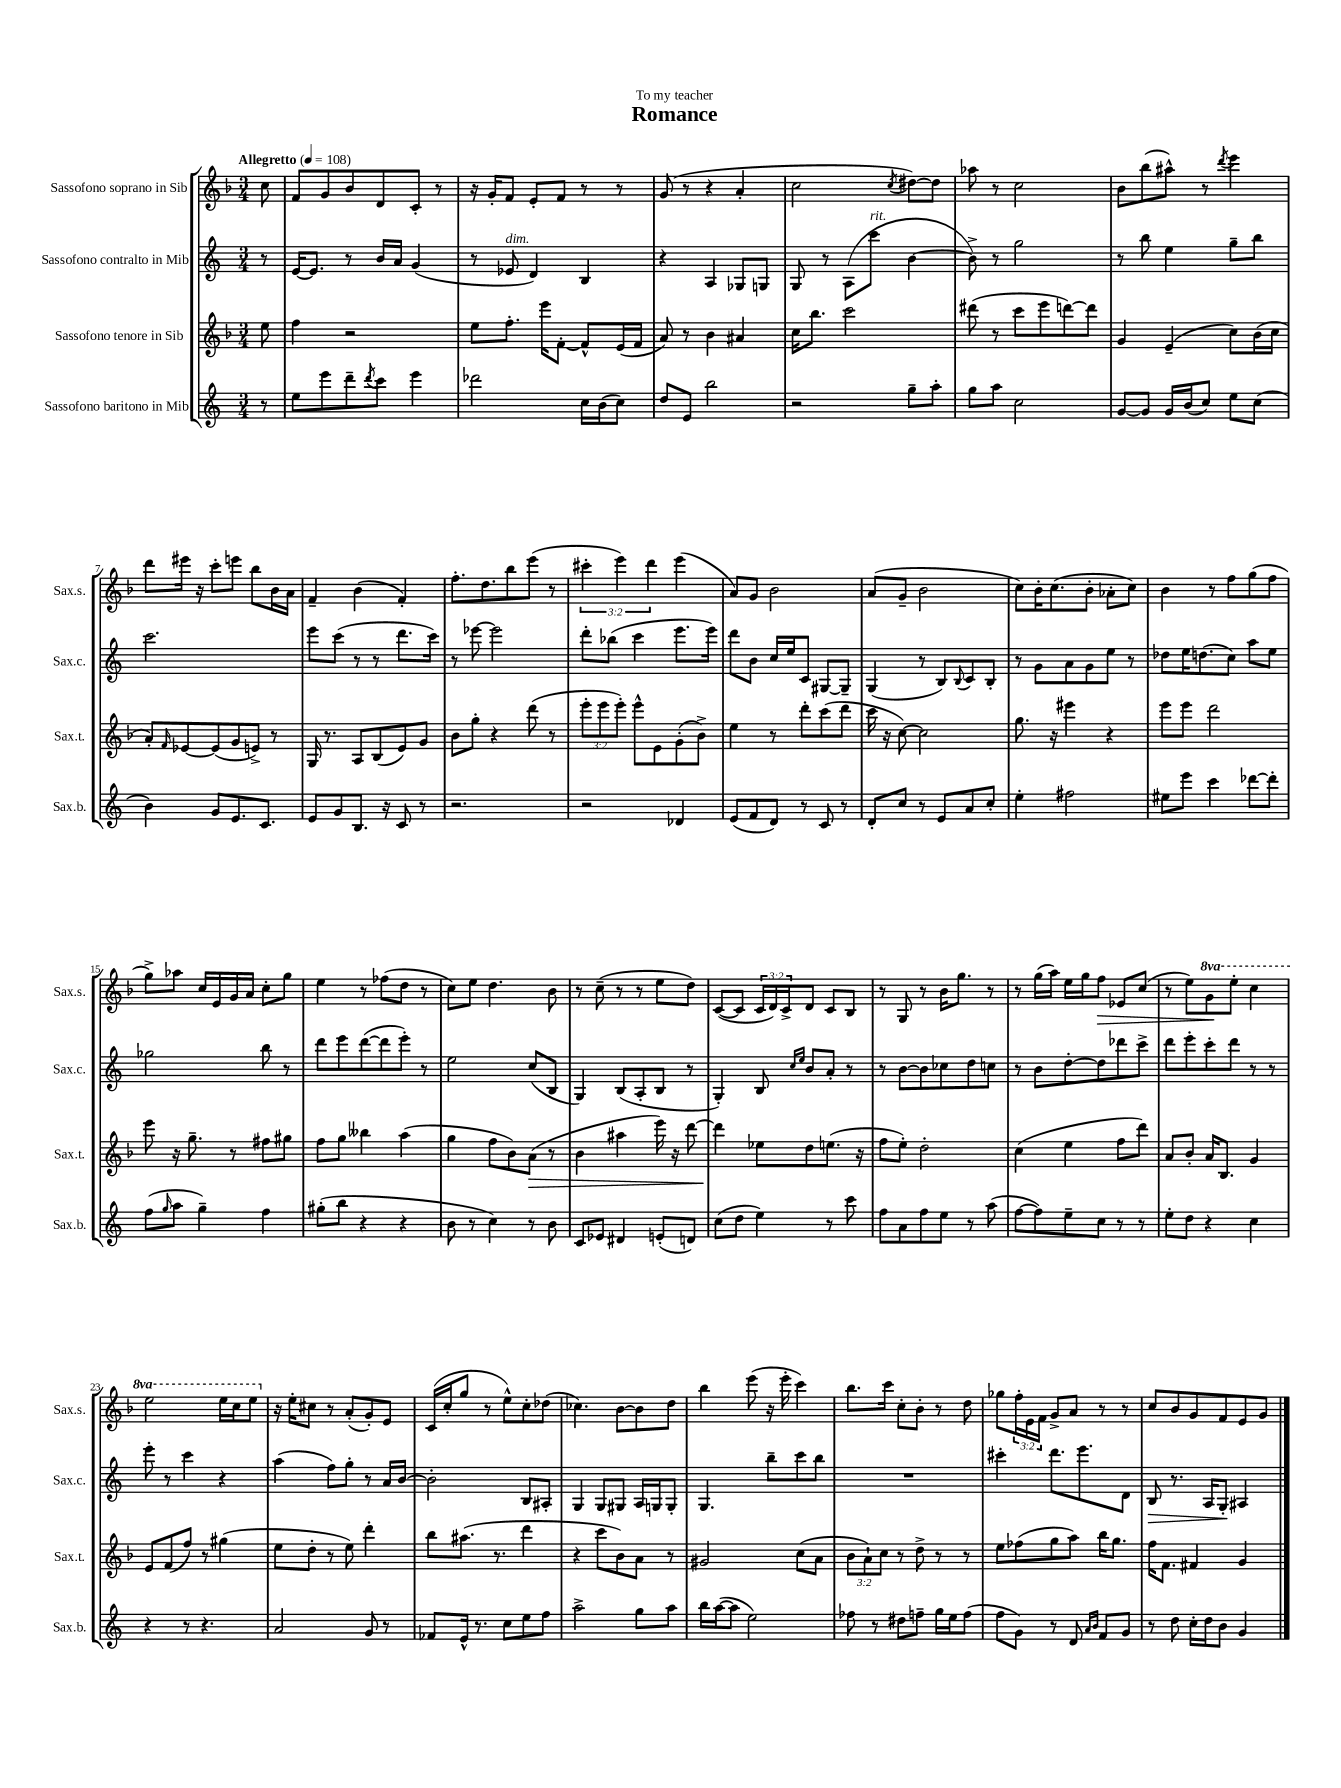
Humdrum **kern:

**kern	**kern	**dynam	**kern	**dynam	**kern	**dynam
*part4	*part3	*part3	*part2	*part2	*part1	*part1
*staff4	*staff3	*staff3	*staff2	*staff2	*staff1	*staff1
*I"Sassofono baritono in Mib	*I"Sassofono tenore in Sib	*	*I"Sassofono contralto in Mib	*	*I"Sassofono soprano in Sib	*
*I'Sax.b.	*I'Sax.t.	*	*I'Sax.c.	*	*I'Sax.s.	*
*clefG2	*clefG2	*	*clefG2	*	*clefG2	*
*k[]	*k[b-]	*	*k[]	*	*k[b-]	*
*M3/4	*M3/4	*	*M3/4	*	*M3/4	*
*MM108	*MM108	*	*MM108	*	*MM108	*
=	=	=	=	=	=	=
!	!	!	!	!	!LO:TX:a:B:t=Allegretto	!
8r	8ee\	.	8r	.	8cc\	.
=1	=1	=1	=1	=1	=1	=1
8ee\L	4ff\	.	[16e/KL	.	8f/L	.
.	.	.	8.e/J]	.	.	.
8eee\	.	.	.	.	8g/	.
8ddd~\	2r	.	8r	.	8b-/	.
8qddd/	.	.	.	.	.	.
8ccc\J	.	.	16b/LL	.	8d/	.
.	.	.	16a/JJ	.	.	.
4eee\	.	.	(4g/	.	8c'/J	.
.	.	.	.	.	8r	.
=2	=2	=2	=2	=2	=2	=2
2ddd-X\	8ee\L	.	8r	.	16r	.
.	.	.	.	.	16g'/KL	.
!	!	!	!LO:TX:a:i:t=dim.	!	!	!
.	8.ff'\J	.	8e-X/	.	8f/J	.
.	.	.	4d/)	.	8e'/L	.
.	16eee\KL	.	.	.	.	.
.	[8f'\J	.	.	.	8f/J	.
16cc\LL	8f^^/L]	.	4B/	.	8r	.
(16b\J	.	.	.	.	.	.
8cc\J)	(16e/L	.	.	.	8r	.
.	16f/JJ	.	.	.	.	.
=3	=3	=3	=3	=3	=3	=3
8dd/L	8a/)	.	4r	.	(8g/	.
8e/J	8r	.	.	.	8r	.
2bb\	4b-\	.	4A/	.	4r	.
.	4a#X/	.	8G-X/L	.	4a'/	.
.	.	.	8Gn/J	.	.	.
=4	=4	=4	=4	=4	=4	=4
2r	16cc\KL	.	8G/	.	2cc\	.
.	8.bb-\J	.	.	.	.	.
.	.	.	8r	.	.	.
.	2ccc\	.	(8A\L	.	.	.
!	!	!	!LO:TX:a:i:t=rit.	!	!	!
.	.	.	8ccc\J	.	.	.
.	.	.	.	.	8qcc/	.
8gg~\L	.	.	[4b\	.	[8dd#X\L)	.
8aa'\J	.	.	.	.	8dd#\J]	.
=5	=5	=5	=5	=5	=5	=5
8gg\L	(8ddd#X\	.	8b^\])	.	8aa-X\	.
8aa\J	8r	.	8r	.	8r	.
2cc\	8ccc\L	.	2gg\	.	2cc\	.
.	8eee\	.	.	.	.	.
.	[8dddn\)	.	.	.	.	.
.	8ddd\J]	.	.	.	.	.
=6	=6	=6	=6	=6	=6	=6
[8g/L	4g/	.	8r	.	8b-\L	.
8g/J]	.	.	8bb\	.	(8bb-\	.
16g/LL	(4e~/	.	4ee\	.	8aa#X^^\J)	.
(16b/J	.	.	.	.	.	.
8cc/J)	.	.	.	.	8r	.
.	.	.	.	.	8qddd/	.
8ee\L	8cc\L)	.	8gg~\L	.	4eee\	.
(8cc\J	(16b-\L	.	8bb\J	.	.	.
.	16cc\JJ	.	.	.	.	.
!!LO:LB:g=z
=7	=7	=7	=7	=7	=7	=7
4b\)	8a'/L)	.	2.ccc\	.	8ddd\L	.
.	16qqf/	.	.	.	.	.
.	[8e-X/	.	.	.	16eee#X\Jk	.
.	.	.	.	.	16r	.
8g/L	(8e-/]	.	.	.	8ccc'\L	.
8.e/	8g/	.	.	.	8eeen\J	.
.	8en^/J)	.	.	.	8bb-\L	.
8.c/J	.	.	.	.	.	.
.	8r	.	.	.	16b-\L	.
.	.	.	.	.	16a\JJ	.
=8	=8	=8	=8	=8	=8	=8
8e/L	16G/	.	8eee\L	.	4f~/	.
.	8.r	.	.	.	.	.
8g/	.	.	(8ccc\J	.	.	.
8.B/J	8A/L	.	8r	.	(4b-\	.
.	(8B-/	.	8r	.	.	.
16r	.	.	.	.	.	.
8c/	8e/)	.	8.ddd\L	.	4f'/)	.
8r	8g/J	.	.	.	.	.
.	.	.	16ccc\Jk)	.	.	.
=9	=9	=9	=9	=9	=9	=9
2.r	8b-\L	.	8r	.	8.ff'\L	.
.	8gg'\J	.	[8eee-X\	.	.	.
.	.	.	.	.	8.dd\	.
.	4r	.	2eee-\]	.	.	.
.	.	.	.	.	8bb-\	.
.	(8ddd\	.	.	.	(8eee\J	.
.	8r	.	.	.	8r	.
=10	=10	=10	=10	=10	=10	=10
2r	12eee'\L	.	8ddd'\L	.	6ccc#X'\	.
.	12eee\	.	.	.	.	.
.	.	.	(8bb-X\J	.	.	.
.	12eee'\J)	.	.	.	6eee\)	.
.	8eee^^\L	.	4ccc\	.	.	.
.	.	.	.	.	6ddd\	.
.	8e\	.	.	.	.	.
4d-X/	(8g'\	.	8.eee\L	.	(4eee\	.
.	8b-^\J)	.	.	.	.	.
.	.	.	16eee\Jk)	.	.	.
=11	=11	=11	=11	=11	=11	=11
(8e/L	4ee\	.	8ddd\L	.	8a/L)	.
8f/	.	.	8b\J	.	8g/J	.
8d/J)	8r	.	16cc/LL	.	2b-\	.
.	.	.	16ee/J	.	.	.
8r	8ddd'\L	.	8c/J	.	.	.
8c/	(8ccc\	.	[8G#X/L	.	.	.
8r	8ddd\J	.	8G#~/J]	.	.	.
=12	=12	=12	=12	=12	=12	=12
8d'/L	16ccc\	.	(4G/	.	(8a/L	.
.	16r	.	.	.	.	.
8cc/J	[8cc\)	.	.	.	8g~/J	.
8r	2cc\]	.	8r	.	2b-\	.
8e/L	.	.	8B/L)	.	.	.
.	.	.	8qqB/	.	.	.
8a/	.	.	8c/	.	.	.
8cc'/J	.	.	8B'/J	.	.	.
=13	=13	=13	=13	=13	=13	=13
4ee'\	8.gg\	.	8r	.	8cc\L)	.
.	.	.	8g\L	.	16b-'\K	.
.	16r	.	.	.	(8.cc\	.
2ff#X\	4eee#X\	.	8a\	.	.	.
.	.	.	8g\	.	8b-'\J	.
.	4r	.	8ee\J	.	8a-X'\L	.
.	.	.	8r	.	8cc\J)	.
=14	=14	=14	=14	=14	=14	=14
8ee#X\L	8eee\L	.	8dd-X\L	.	4b-\	.
8eee\J	8eee\J	.	16ee\K	.	.	.
.	.	.	(8.ddn\	.	.	.
4ccc\	2ddd\	.	.	.	8r	.
.	.	.	8cc\J)	.	8ff\L	.
[8ddd-X\L	.	.	8aa\L	.	(8gg\	.
8ddd-'\J]	.	.	8ee\J	.	8ff\J	.
!!LO:LB:g=z
=15	=15	=15	=15	=15	=15	=15
(8ff\L	8eee\	.	2gg-X\	.	8gg^\L)	.
16qqgg/	.	.	.	.	.	.
8aa\J	16r	.	.	.	8aa-X\J	.
.	8.gg~\	.	.	.	.	.
4gg~\)	.	.	.	.	16cc/LL	.
.	.	.	.	.	16e/	.
.	8r	.	.	.	16g/	.
.	.	.	.	.	16a/JJ	.
4ff\	8ff#X\L	.	8bb\	.	8cc'\L	.
.	8gg#X\J	.	8r	.	8gg\J	.
=16	=16	=16	=16	=16	=16	=16
(8gg#X'\L	8ff\L	.	8ddd\L	.	4ee\	.
8bb\J	8gg\J	.	8eee\	.	.	.
4r	4bb--X\	.	([8ddd\	.	8r	.
.	.	.	8ddd\]	.	(8ff-X\L	.
4r	(4aa\	.	8eee'\J)	.	8dd\J	.
.	.	.	8r	.	8r	.
=17	=17	=17	=17	=17	=17	=17
8b\	4gg\	.	2ee\	.	8cc\L)	.
8r	.	.	.	.	8ee\J	.
4cc\)	8ff\L	.	.	.	4.dd\	.
.	8b-\)	.	.	.	.	.
!	!	!LO:HP:b	!	!	!	!
8r	(8a\J	>	(8cc/L	.	.	.
8b\	8r	.	8B/J	.	8b-\	.
=18	=18	=18	=18	=18	=18	=18
8c/L	4b-\	.	4G/)	.	8r	.
8e-X/J	.	.	.	.	(8cc~\	.
4d#X/	4aa#X\	.	(8B/L	.	8r	.
.	.	.	8A'/	.	8r	.
(8en'/L	16eee\)	.	8B/J	.	8ee\L	.
.	16r	.	.	.	.	.
8dn/J)	[8ddd\	.	8r	.	8dd\J)	.
=19	=19	=19	=19	=19	=19	=19
(8cc\L	4ddd\]	.	4G'/)	.	([8c/L	.
8dd\J	.	.	.	.	8c/J]	.
4ee\)	8ee-X\L	]	8B/	.	24c/LL	.
.	.	.	.	.	24d/)	.
.	.	.	.	.	24c^/J	.
.	.	.	16qqcc/LL	.	.	.
.	.	.	16qqee/JJ	.	.	.
.	8dd\	.	8b/L	.	8d/J	.
8r	(8.een\J	.	8a'/J	.	8c/L	.
8ccc\	.	.	8r	.	8B-/J	.
.	16r	.	.	.	.	.
=20	=20	=20	=20	=20	=20	=20
8ff\L	8ff\L	.	8r	.	8r	.
8a\	8ee'\J)	.	[8b\L	.	8G/	.
8ff\	2dd'\	.	8b\]	.	8r	.
8ee\J	.	.	8cc-X\	.	16b-\KL	.
.	.	.	.	.	8.gg\J	.
8r	.	.	8dd\	.	.	.
(8aa\	.	.	8ccn\J	.	8r	.
=21	=21	=21	=21	=21	=21	=21
[8ff\L	(4cc\	.	8r	.	8r	.
8ff\])	.	.	8b\L	.	(16gg\LL	.
.	.	.	.	.	16aa\JJ)	.
8ee~\	4ee\	.	[8dd'\	.	16ee\LL	.
.	.	.	.	.	16gg\J	.
!	!	!	!	!	!	!LO:HP:b
8cc\J	.	.	8dd\]	.	8ff\J	>
8r	8ff\L	.	8ddd-X\	.	8e-X/L	.
8r	8ddd\J)	.	8ccc^\J	.	(8cc/J	.
=22	=22	=22	=22	=22	=22	=22
8ee'\L	8a/L	.	8ddd\L	.	8r	.
8dd\J	8b-'/J	.	8eee'\	.	8ee\L)	.
*	*	*	*	*	*8va	*
4r	16a/KL	.	8ccc'\	.	8gg\	.
.	8.B-/J	.	.	.	.	.
.	.	.	8ddd\J	.	8eee'\J	]
4cc\	4g/	.	8r	.	4ccc\	.
.	.	.	8r	.	.	.
!!LO:LB:g=z
=23	=23	=23	=23	=23	=23	=23
4r	8e/L	.	8eee'\	.	2eee\	.
.	(8f/	.	8r	.	.	.
8r	8ff/J)	.	4ccc\	.	.	.
4.r	8r	.	.	.	.	.
.	(4gg#X\	.	4r	.	16eee\LL	.
.	.	.	.	.	16ccc\J	.
.	.	.	.	.	8eee\J	.
=24	=24	=24	=24	=24	=24	=24
*	*	*	*	*	*X8va	*
2a/	8ee\L	.	(4aa\	.	16r	.
.	.	.	.	.	16ee'\KL	.
.	8dd'\J	.	.	.	8cc#X\J	.
.	8r	.	8ff\L)	.	8r	.
.	8ee\)	.	8gg'\J	.	(8a'/L	.
8g/	4ddd'\	.	8r	.	8g'/)	.
8r	.	.	16a/LL	.	8e/J	.
.	.	.	[16b/JJ	.	.	.
=25	=25	=25	=25	=25	=25	=25
8f-X/L	8bb-\L	.	2b'\]	.	(16c/LL	.
.	.	.	.	.	16cc'/J	.
16e^^/Jk	(8.aa#X\J	.	.	.	8gg/J	.
8.r	.	.	.	.	.	.
.	.	.	.	.	8r	.
.	8.r	.	.	.	.	.
8cc\L	.	.	.	.	8ee^^\L)	.
8ee\	4ddd\	.	8B/L	.	8cc'\	.
8ff\J	.	.	8A#X'/J	.	(8dd-X\J	.
=26	=26	=26	=26	=26	=26	=26
2aa^\	4r	.	4G/	.	4.cc-X\)	.
.	8ccc\L	.	8G/L	.	.	.
.	8b-\)	.	8G#X/J	.	[8b-\L	.
8gg\L	8a\J	.	16A/LL	.	8b-\]	.
.	.	.	16Gn/J	.	.	.
8aa\J	8r	.	8G'/J	.	8dd\J	.
=27	=27	=27	=27	=27	=27	=27
16bb\LL	2g#X/	.	4.G/	.	4bb-\	.
([16aa\J	.	.	.	.	.	.
8aa\J]	.	.	.	.	.	.
2ee\)	.	.	.	.	(8eee\	.
.	.	.	8bb~\L	.	16r	.
.	.	.	.	.	16eee'\	.
.	(8cc\L	.	8ccc\	.	4ccc\)	.
.	8a\J	.	8bb\J	.	.	.
=28	=28	=28	=28	=28	=28	=28
8ff-X\	12b-\L	.	2.r	.	8.bb-\L	.
.	12a`\)	.	.	.	.	.
8r	.	.	.	.	.	.
.	12cc\J	.	.	.	.	.
.	.	.	.	.	16ccc\Jk	.
8dd#X\L	8r	.	.	.	8cc'\L	.
8ffn~\J	8dd^\	.	.	.	8b-'\J	.
16gg\LL	8r	.	.	.	8r	.
16ee\J	.	.	.	.	.	.
(8ff\J	8r	.	.	.	8dd\	.
=29	=29	=29	=29	=29	=29	=29
8ff\L	8ee\L	.	4ccc#X'\	.	8gg-X\L	.
8g\J)	(8ff-X\	.	.	.	24ff'\L	.
.	.	.	.	.	24e\	.
.	.	.	.	.	24f\JJ	.
8r	8gg\	.	8.ddd\L	.	8g^/L	.
8d/	8aa\J)	.	.	.	8a/J	.
.	.	.	8.eee\	.	.	.
16qqa/LL	.	.	.	.	.	.
16qqb/JJ	.	.	.	.	.	.
8f/L	16bb-\KL	.	.	.	8r	.
.	8.gg\J	.	.	.	.	.
8g/J	.	.	8d\J	.	8r	.
=30	=30	=30	=30	=30	=30	=30
!	!	!	!	!LO:HP:b	!	!
8r	16ff\KL	.	8B/	>	8cc/L	.
.	8.f\J	.	.	.	.	.
8dd\	.	.	8.r	.	8b-/	.
16cc'\LL	4f#X/	.	.	.	8g/	.
16dd\J	.	.	16A/KL	.	.	.
8b\J	.	.	8G'/J	.	8f/	.
4g/	4g/	.	4A#X/	]	8e/	.
.	.	.	.	.	8g/J	.
==	==	==	==	==	==	==
*-	*-	*-	*-	*-	*-	*-
